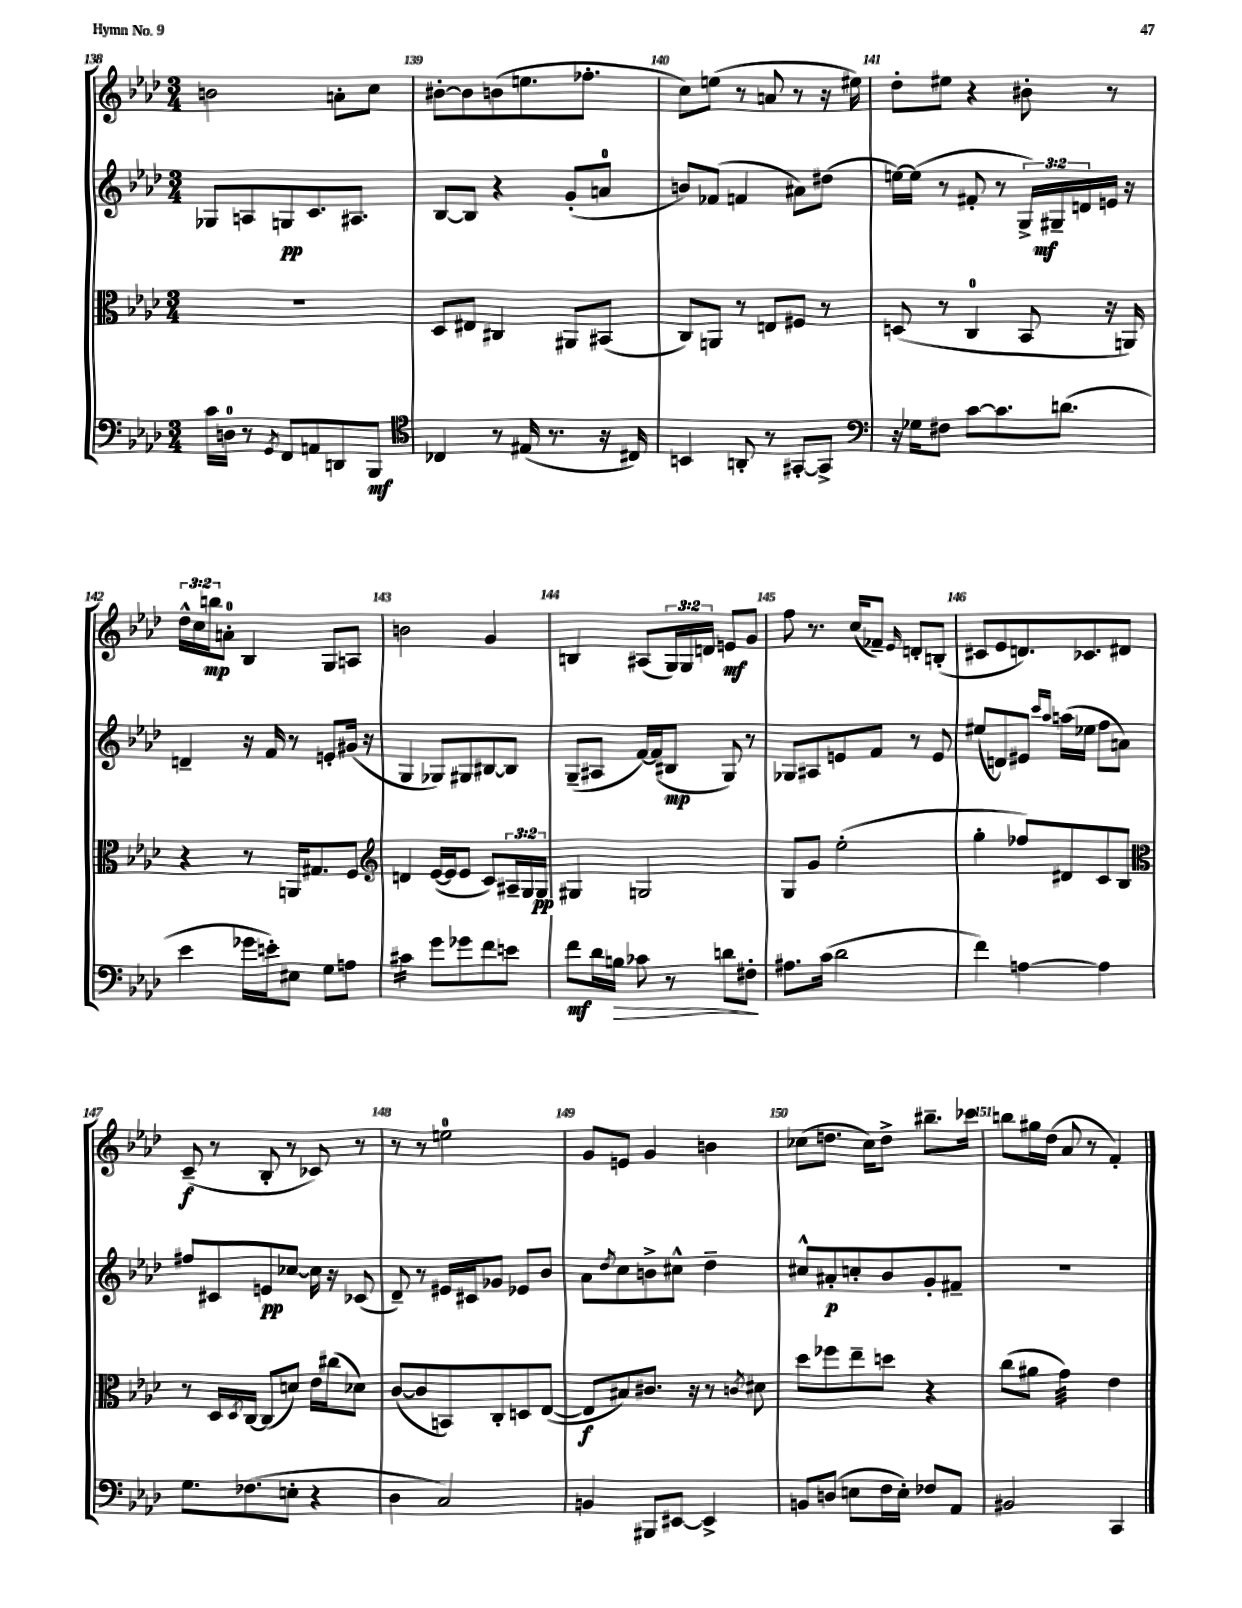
<<
\new StaffGroup <<
\new Staff = "s0" {
    \clef treble \key aes \major \numericTimeSignature \time 3/4 \override Staff.TupletNumber.text = #tuplet-number::calc-fraction-text
    b'2 a'8-. c''8 |
    bis'8~-. bis'8 b'8( e''8. fes''8.-. |
    c''8) e''8( r8 a'8 r8 r16 eis''16) |
    des''8-. eis''8 r4 bis'8-. r8 |
    \tuplet 3/2 { des''16-^ c''16 b''16\mp } a'8-0-. bes4 g8 a8 |
    b'2 g'4 |
    b4 ais8( \tuplet 3/2 { g16) g16 d'16 } e'8\mf g'8 |
    f''8 r8. c''16( fes'8--) \grace { ees'16 } d'8-. b8-.( |
    cis'8 ees'8 d'8.) ces'8. dis'8 |
    c'8--\f( r8 bes8-. r8 ces'8) r8 |
    r8 r8 e''2-0 |
    g'8 e'8 g'4 b'4 |
    ces''8( d''8. ces''16) d''8-> bis''8.-- ces'''16 |
    b''8 gis''16 des''16( aes'8 r8 f'4-.) \bar "|." |
}
\new Staff = "s1" {
    \clef treble \key aes \major \numericTimeSignature \time 3/4 \override Staff.TupletNumber.text = #tuplet-number::calc-fraction-text
    ges8 a8 g8\pp c'8. ais8. |
    bes8~ bes8 r4 g'8-.( a'8-0 |
    b'8) fes'8( f'4 ais'8) dis''8( |
    e''16~) e''16( r8 fis'8-. r8 \tuplet 3/2 { g16->) gis16--\mf d'16 } e'16 r16 |
    d'4-- r16 f'16 r8 e'8-. gis'16( r16 |
    g4 ges8) gis8 bis8~ bis8 |
    g8--( ais8 f'16~) f'16( bis8\mp g8) r8 |
    ges8 ais8 e'8 f'8 r8 e'8 |
    eis''8( d'8) eis'8 \grace { c'''16 aes''16 } a''16( ees''16 f''8 a'8) |
    fis''8 cis'8 e'8\pp ces''8~ ces''16 r16 ces'8( |
    des'8--) r8 eis'16 cis'16 ges'8 ees'8 bes'8 |
    aes'8 \acciaccatura { des''8 } c''8 b'8-> cis''8-^ des''4-- |
    cis''8-^ ais'8-.\p c''8-. bes'8 g'8-. fis'8-- |
    R2. \bar "|." |
}
\new Staff = "s2" {
    \clef alto \key aes \major \numericTimeSignature \time 3/4 \override Staff.TupletNumber.text = #tuplet-number::calc-fraction-text
    R2. |
    des8 eis8 cis4 ais,8 bis,8( |
    c8) a,8 r8 e8 fis8 r8 |
    d8( r8 c4-0 bes,8 r16 a,16) |
    r4 r8 a,16 gis8. f8 |
    \clef treble d'4 ees'16~( ees'16 ees'8 c'8) \tuplet 3/2 { ais16-- g16 g16\pp } |
    gis4 g2 |
    g8 g'8 ees''2-.( |
    g''4-. fes''8) dis'8 c'8 bes8 |
    \clef alto r8 des16 \acciaccatura { des8 } c16~ c8( d'8) ees'16 cis''16( des'8) |
    c'8~( c'8 b,8) c8-. d8 ees8~( |
    ees8\f bis8) cis'8. r16 r8 \acciaccatura { c'8 } dis'8 |
    des''8 fes''8 ees''8-- d''8 r4 |
    c''8( ais'8 g'4:32) ees'4 \bar "|." |
}
\new Staff = "s3" {
    \clef bass \key aes \major \numericTimeSignature \time 3/4
    c'16 d16-0 r8 \acciaccatura { g,8 } f,8 a,8 d,8 bes,,8\mf |
    \clef tenor ces4 r8 eis16( r8. r16 cis16) |
    b,4 a,8-. r8 gis,8~-. gis,8-> |
    \clef bass r16 ges16 fis8 c'8~ c'8. d'8.( |
    ees'4 ges'16 e'16-.) eis8 g8 a8 |
    cis'4:16 g'8 ges'8 f'8 e'8 |
    f'8\mf des'16 b16\> ces'8 r8 d'8 fis8-.\! |
    ais8. c'16( des'2 |
    f'4) a4~ a4 |
    g8. fes8.( e8-. r4 |
    des4 c2) |
    b,4 bis,,8 eis,8~ eis,4-> |
    b,8 d8( e8 f16 e16-.) fes8 aes,8 |
    bis,2 c,4 \bar "|." |
}
>>
>>
\layout { \context { \Score currentBarNumber = #138 \override BarNumber.break-visibility = ##(#f #t #t) barNumberVisibility = #all-bar-numbers-visible } }
